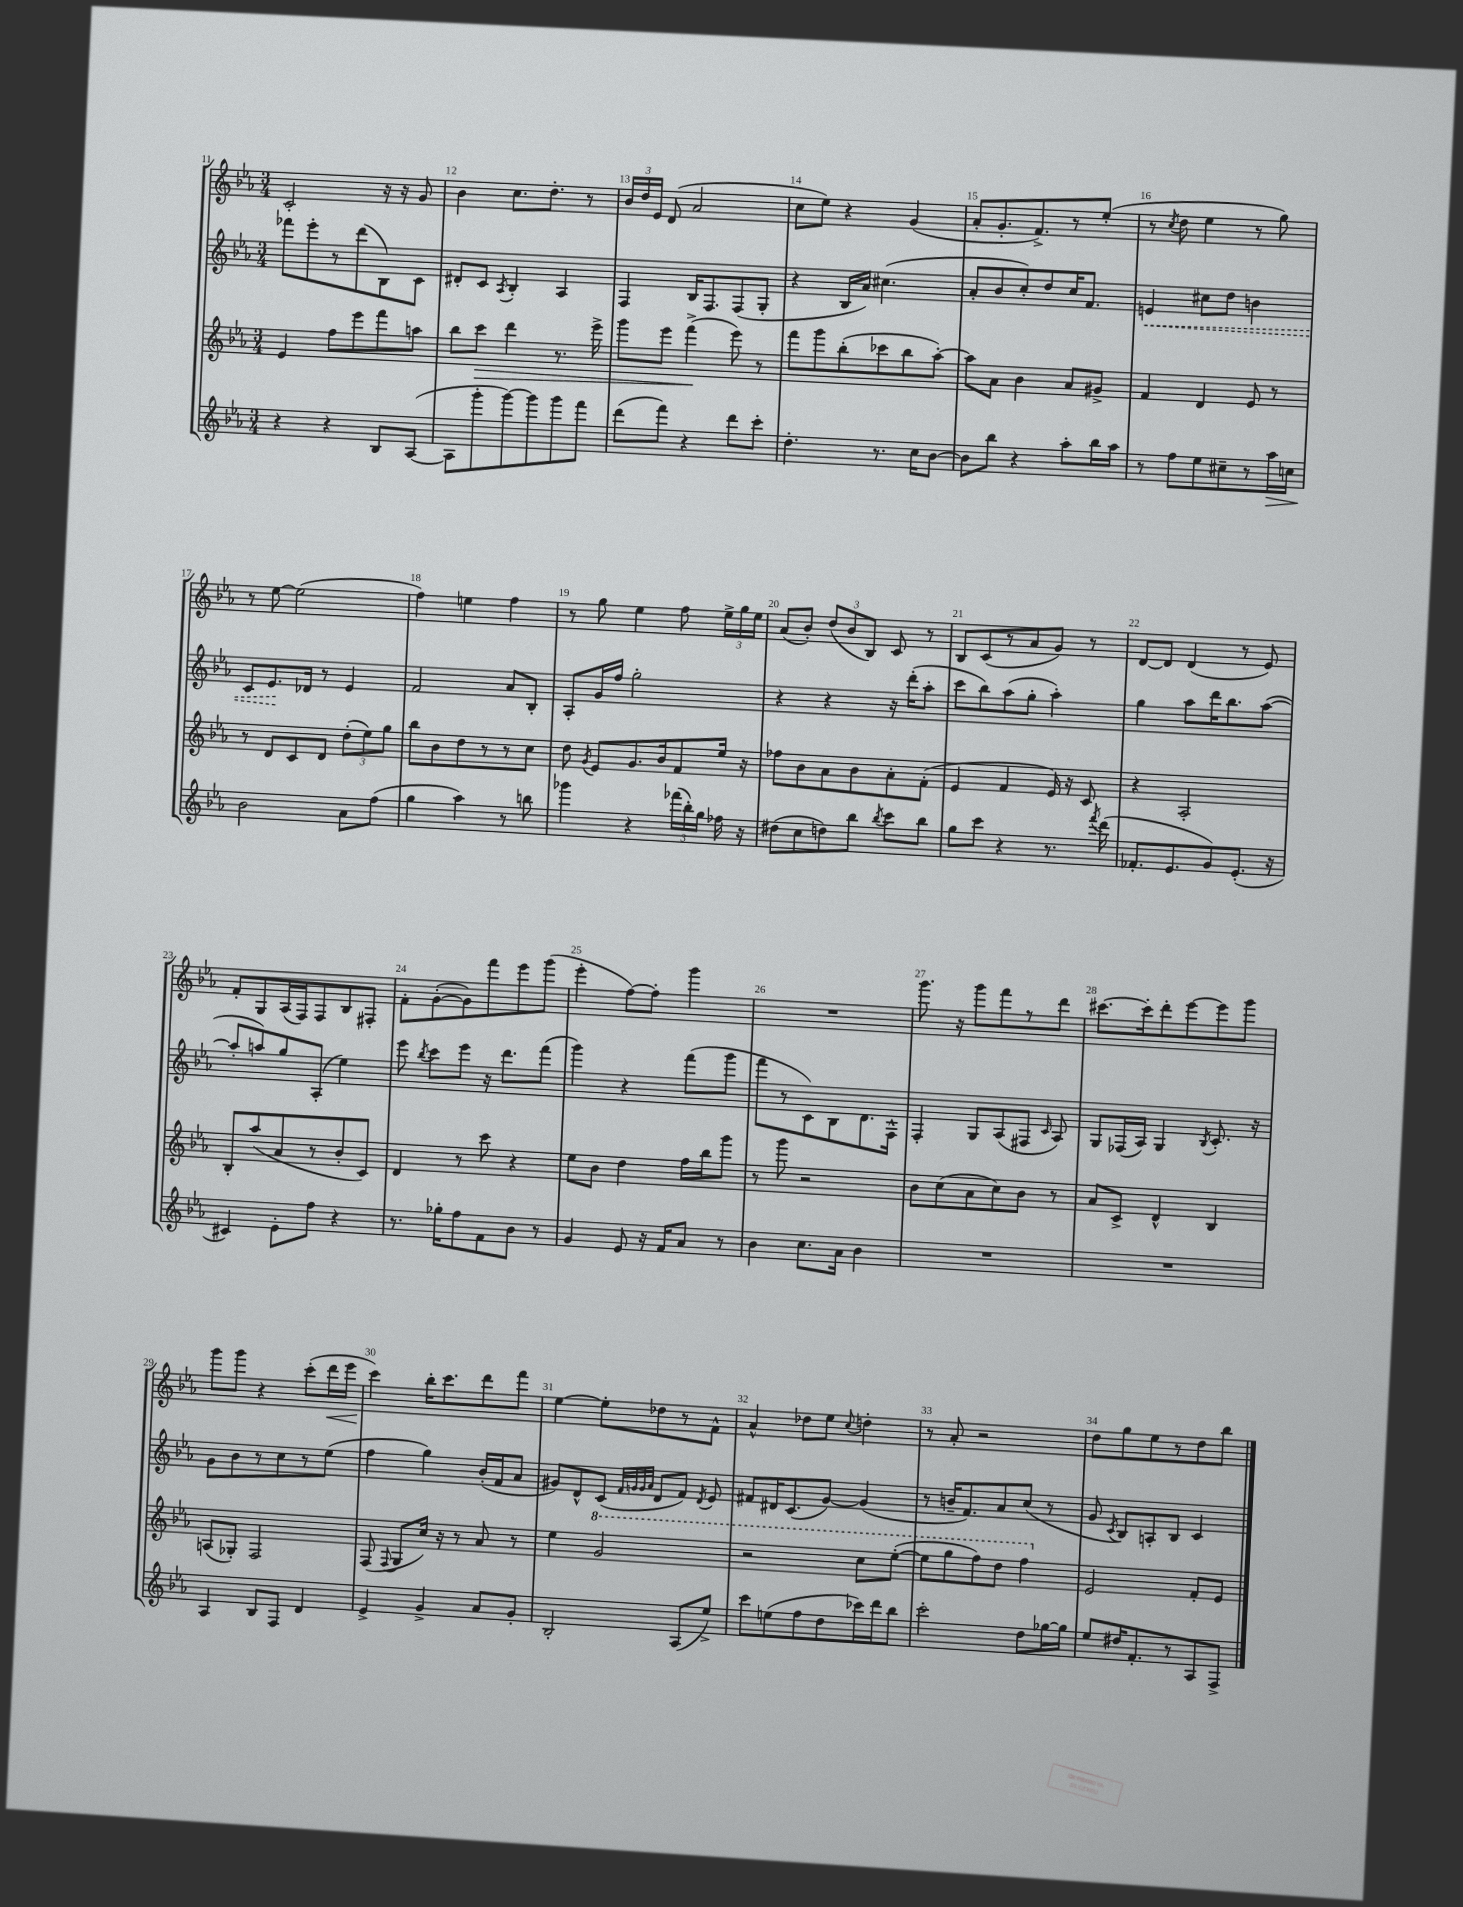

**kern	**dynam	**kern	**dynam	**kern	**dynam	**kern	**dynam
*part4	*part4	*part3	*part3	*part2	*part2	*part1	*part1
*staff4	*staff4	*staff3	*staff3	*staff2	*staff2	*staff1	*staff1
*clefG2	*	*clefG2	*	*clefG2	*	*clefG2	*
*k[b-e-a-]	*	*k[b-e-a-]	*	*k[b-e-a-]	*	*k[b-e-a-]	*
*M3/4	*	*M3/4	*	*M3/4	*	*M3/4	*
=11	=11	=11	=11	=11	=11	=11	=11
4r	.	4e-/	.	8fff-X\L	.	2c'/	.
.	.	.	.	8eee-'\	.	.	.
4r	.	8ff\L	.	8r	.	.	.
.	.	8eee-\	.	(8ddd\	.	.	.
8B-/L	.	8fff\	.	8B-\)	.	16r	.
.	.	.	.	.	.	16r	.
([8A-/J	.	8aan\J	.	8c\J	.	8g/	.
=12	=12	=12	=12	=12	=12	=12	=12
8A-\L]	.	8bb-\L	.	8d#X'/L	.	4b-\	.
!	!	!	!LO:HP:b	!	!	!	!
8ggg'\	.	8ccc\J	>	8c/J	.	.	.
.	.	.	.	8qA-/	.	.	.
[8ggg\)	.	4ddd\	.	4B-'/	.	8.cc\L	.
8ggg\]	.	.	.	.	.	.	.
.	.	.	.	.	.	8.dd'\J	.
8ggg\	.	8.r	.	4A-/	.	.	.
8fff\J	.	.	.	.	.	8r	.
.	.	16eee-^\	.	.	.	.	.
=13	=13	=13	=13	=13	=13	=13	=13
(8ddd\L	.	8ggg\L	.	4F/	.	24b-/LL	.
.	.	.	.	.	.	24dd/	.
.	.	.	.	.	.	24e-/JJ	.
8fff\J)	.	8eee-\J	.	.	.	(8d/	.
4r	.	(4fff^\	.	16B-/KL	.	2a-/	.
.	.	.	.	8.F/	.	.	.
8ddd\L	.	8eee-\)	]	(8F/	.	.	.
8ccc'\J	.	8r	.	8G'/J	.	.	.
=14	=14	=14	=14	=14	=14	=14	=14
4.dd'\	.	8fff\L	.	4r	.	8cc\L	.
.	.	8ggg\	.	.	.	8ee-\J)	.
.	.	(8bb-'\	.	16B-/LL	.	4r	.
.	.	.	.	16a-/JJ)	.	.	.
8.r	.	8ccc-X\	.	(4.cc#X\	.	.	.
.	.	8bb-\	.	.	.	(4g/	.
16cc\KL	.	.	.	.	.	.	.
[8b-\J	.	[8aa-'\J)	.	.	.	.	.
=15	=15	=15	=15	=15	=15	=15	=15
8b-\L]	.	8aa-\L]	.	8a-'/L	.	8a-'/L	.
8bb-\J	.	8a-\J	.	8b-/	.	8.g'/	.
4r	.	4b-\	.	8cc'/)	.	.	.
.	.	.	.	.	.	8.f^/)	.
.	.	.	.	8dd/	.	.	.
8aa-'\L	.	8a-/L	.	16cc/K	.	8r	.
.	.	.	.	8.f/J	.	.	.
16bb-\L	.	8g#X^/J	.	.	.	(8ee-'/J	.
16aa-\JJ	.	.	.	.	.	.	.
=16	=16	=16	=16	=16	=16	=16	=16
!	!	!	!	!	!LO:HP:b	!	!
8r	.	4f/	.	4en/	<	8r	.
.	.	.	.	.	.	8qcc/	.
8ff\L	.	.	.	.	.	8dd\	.
8ee-\	.	4d/	.	8cc#X\L	.	4ee-\	.
8cc#X~\	.	.	.	8dd\J	.	.	.
8r	.	8e-/	.	4bn\	.	8r	.
!	!LO:HP:b	!	!	!	!	!	!
16aa-\L	>	8r	.	.	.	8gg\)	.
16ccn\JJ	.	.	.	.	.	.	.
!!LO:LB:g=z
=17	=17	=17	=17	=17	=17	=17	=17
2b-\	.	8r	.	8c/L	.	8r	.
.	.	8d/L	.	8.e-/	.	[8ee-\	.
.	.	8c/	.	.	.	(2ee-\]	.
.	.	.	.	16d-X/Jk	[	.	.
.	.	8d/J	.	8r	.	.	.
8a-\L	]	(12dd'\L	.	4e-/	.	.	.
.	.	12ee-\)	.	.	.	.	.
(8ff\J	.	.	.	.	.	.	.
.	.	12gg\J	.	.	.	.	.
=18	=18	=18	=18	=18	=18	=18	=18
4gg\	.	8bb-\L	.	2f/	.	4ff\)	.
.	.	8b-\	.	.	.	.	.
4aa-\)	.	8dd\	.	.	.	4een\	.
.	.	8r	.	.	.	.	.
8r	.	8r	.	8a-/L	.	4ff\	.
8bbn\	.	8cc\J	.	8B-'/J	.	.	.
=19	=19	=19	=19	=19	=19	=19	=19
4ggg-X\	.	8dd\	.	8A-'/L	.	8r	.
.	.	8qg/	.	.	.	.	.
.	.	8e-/L	.	16g/L	.	8gg\	.
.	.	.	.	16ff/JJ	.	.	.
4r	.	8.g/	.	2gg'\	.	4ee-\	.
.	.	16b-/k	.	.	.	.	.
(24fff-X\LL	.	8f/	.	.	.	8ff\	.
24bb-'\)	.	.	.	.	.	.	.
24gg\JJ	.	.	.	.	.	.	.
16ff-X\	.	16ee-/Jk	.	.	.	24ee-^\LL	.
.	.	.	.	.	.	24gg\	.
16r	.	16r	.	.	.	.	.
.	.	.	.	.	.	24ee-\JJ	.
=20	=20	=20	=20	=20	=20	=20	=20
(8dd#X\L	.	8ff-X\L	.	4r	.	(8a-/L	.
8cc\	.	8b-\	.	.	.	8b-'/J)	.
8ddn\)	.	8a-\	.	4r	.	(12dd/L	.
.	.	.	.	.	.	12b-/	.
8bb-\J	.	8b-\	.	.	.	.	.
.	.	.	.	.	.	12B-/J)	.
8qbb-/	.	.	.	.	.	.	.
8ccc\L	.	8a-'\	.	16r	.	8c/	.
.	.	.	.	(16ddd'\KL	.	.	.
8bb-\J	.	(8f'\J	.	8aa-'\J	.	8r	.
=21	=21	=21	=21	=21	=21	=21	=21
8gg\L	.	4e-/	.	8ccc\L	.	8B-/L	.
8ccc\J	.	.	.	8bb-\)	.	(8c/	.
4r	.	4f/	.	(8aa-\	.	8r	.
.	.	.	.	8gg'\J	.	8a-/	.
8.r	.	16e-/)	.	4aa-'\)	.	8g/J)	.
.	.	16r	.	.	.	.	.
.	.	8c/	.	.	.	8r	.
8qfff/	.	.	.	.	.	.	.
(16ddd\	.	.	.	.	.	.	.
=22	=22	=22	=22	=22	=22	=22	=22
8.f-X'/L	.	4r	.	4gg\	.	[8d/L	.
.	.	.	.	.	.	8d/J]	.
8.e-/	.	.	.	.	.	.	.
.	.	2A-'/	.	8aa-\L	.	(4d/	.
8g/)	.	.	.	16ddd\K	.	.	.
.	.	.	.	8.bb-\	.	.	.
(8.e-'/J	.	.	.	.	.	8r	.
.	.	.	.	([8aa-\J	.	8e-/)	.
16r	.	.	.	.	.	.	.
!!LO:LB:g=z
=23	=23	=23	=23	=23	=23	=23	=23
4c#X/)	.	8B-'/L	.	8aa-'/L]	.	8f'/L	.
.	.	(8aa-/	.	8aan/)	.	8G/	.
8e-'\L	.	8a-/	.	8gg/	.	(16A-/L	.
.	.	.	.	.	.	16F/J)	.
8ff\J	.	8r	.	(8A-'/J	.	8F/	.
4r	.	8b-'/	.	4ee-\)	.	8B-/	.
.	.	8c/J)	.	.	.	8F#X'/J	.
=24	=24	=24	=24	=24	=24	=24	=24
8.r	.	4d/	.	8eee-\	.	8f'\L	.
.	.	.	.	8qbb-/	.	.	.
.	.	.	.	8ccc\L	.	([8g'\	.
16gg-X'\KL	.	.	.	.	.	.	.
8ff\	.	8r	.	8eee-\J	.	8g\])	.
8f\	.	8ccc\	.	16r	.	8fff\	.
.	.	.	.	8.ddd\L	.	.	.
8b-\J	.	4r	.	.	.	8eee-\	.
8r	.	.	.	(8fff\J	.	(8ggg\J	.
=25	=25	=25	=25	=25	=25	=25	=25
4g/	.	8ee-\L	.	4ggg\)	.	4eee-'\	.
.	.	8b-\J	.	.	.	.	.
8e-/	.	4dd\	.	4r	.	[8ff\L)	.
16r	.	.	.	.	.	8ff'\J]	.
16f/KL	.	.	.	.	.	.	.
8a-/J	.	16ff\LL	.	(8fff\L	.	4ggg\	.
.	.	16bb-\J	.	.	.	.	.
8r	.	8ggg\J	.	8ggg\J	.	.	.
=26	=26	=26	=26	=26	=26	=26	=26
4b-\	.	8r	.	8fff\L	.	2.r	.
.	.	8ggg\	.	8r	.	.	.
8.cc\L	.	2r	.	8c\)	.	.	.
.	.	.	.	8B-\	.	.	.
16a-\Jk	.	.	.	.	.	.	.
4b-\	.	.	.	8.d\	.	.	.
.	.	.	.	16F^^\Jk	.	.	.
=27	=27	=27	=27	=27	=27	=27	=27
2.r	.	8b-\L	.	4F'/	.	8.ggg\	.
.	.	(8cc\	.	.	.	.	.
.	.	.	.	.	.	16r	.
.	.	8a-\	.	8G/L	.	8ggg\L	.
.	.	8cc\)	.	(8A-/	.	8fff\	.
.	.	8b-\J	.	8F#X/J	.	8r	.
.	.	.	.	16qqc/	.	.	.
.	.	8r	.	8A-/)	.	8ddd\J	.
=28	=28	=28	=28	=28	=28	=28	=28
2.r	.	8a-/L	.	8G/L	.	[8.ccc#X\L	.
.	.	8c^/J	.	(16F-X/L	.	.	.
.	.	.	.	16A-/JJ)	.	16ccc#'\k]	.
.	.	4d^^/	.	4G/	.	8ddd'\	.
.	.	.	.	.	.	[8eee-\	.
.	.	.	.	8qB-/	.	.	.
.	.	4B-/	.	8.c'/	.	8eee-\]	.
.	.	.	.	.	.	8ggg\J	.
.	.	.	.	16r	.	.	.
!!LO:LB:g=z
=29	=29	=29	=29	=29	=29	=29	=29
4A-/	.	(8An/L	.	8g\L	.	8ggg\L	.
.	.	8G-X'/J)	.	8b-\	.	8ggg\J	.
8B-/L	.	2F/	.	8r	.	4r	.
8F/J	.	.	.	8cc\	.	.	.
4d/	.	.	.	8r	.	(8ccc'\L	.
!	!	!	!	!	!	!	!LO:HP:b
.	.	.	.	(8ee-\J	.	16ddd\L	<
.	.	.	.	.	.	16eee-\JJ	.
=30	=30	=30	=30	=30	=30	=30	=30
4e-^/	.	(8F/	.	4ff\	.	4ccc\)	.
.	.	8qqF/	.	.	.	.	.
.	.	8G/L	.	.	.	.	.
4g^/	.	16cc/Jk)	.	4gg\)	.	16bb-'\KL	[
.	.	16r	.	.	.	8.ccc\	.
.	.	8r	.	.	.	.	.
8a-/L	.	8a-/	.	(16b-'/LL	.	8ddd\	.
.	.	.	.	16f/J	.	.	.
8g'/J	.	8r	.	8a-/J	.	8fff\J	.
=31	=31	=31	=31	=31	=31	=31	=31
2B-'/	.	4ee-\	.	8g#X/L)	.	[4ee-\	.
.	.	.	.	8d^^/	.	.	.
*	*	*8va	*	*	*	*	*
.	.	2gg/	.	(8c/J	.	8ee-'\L]	.
.	.	.	.	32qqf/LLL	.	.	.
.	.	.	.	32qqgn/	.	.	.
.	.	.	.	32qqg/	.	.	.
.	.	.	.	32qqa-/JJJ	.	.	.
.	.	.	.	8d/L	.	8dd-X\	.
(8A-/L	.	.	.	8f/J)	.	8r	.
.	.	.	.	8qd/	.	.	.
8ee-^/J)	.	.	.	8e-/	.	8f^^\J	.
=32	=32	=32	=32	=32	=32	=32	=32
8ccc\L	.	2r	.	8f#X/L	.	4a-^^/	.
(8een\	.	.	.	16d#X/K	.	.	.
.	.	.	.	(8.c/	.	.	.
8ff\	.	.	.	.	.	8dd-X\L	.
8dd\	.	.	.	[8g/J)	.	8ee-\J	.
.	.	.	.	.	.	8qqcc/	.
16ccc-X\L)	.	8ccc\L	.	(4g/]	.	4ddn'\	.
16ddd\J	.	.	.	.	.	.	.
8bb-\J	.	([8eee-'\J	.	.	.	.	.
=33	=33	=33	=33	=33	=33	=33	=33
2ccc'\	.	8eee-\L]	.	8r	.	8r	.
.	.	8ggg\	.	16bn~/KL	.	8a-'/	.
.	.	.	.	8.f/)	.	.	.
.	.	8fff\)	.	.	.	2r	.
.	.	8ddd\J	.	8a-/	.	.	.
8dd\L	.	4fff\	.	(8cc/J	.	.	.
[16gg-X\L	.	.	.	8r	.	.	.
16gg-\JJ]	.	.	.	.	.	.	.
=34	=34	=34	=34	=34	=34	=34	=34
*	*	*X8va	*	*	*	*	*
8ee-/L	.	2e-/	.	8g/	.	8dd\L	.
.	.	.	.	8qc/	.	.	.
16dd#X/K	.	.	.	8B-/L)	.	8gg\	.
8.f'/	.	.	.	.	.	.	.
.	.	.	.	8An'/	.	8ee-\	.
8r	.	.	.	8B-/J	.	8r	.
8A-/	.	8f'/L	.	4c/	.	8dd\	.
8F^/J	.	8e-/J	.	.	.	8bb-\J	.
==	==	==	==	==	==	==	==
*-	*-	*-	*-	*-	*-	*-	*-
